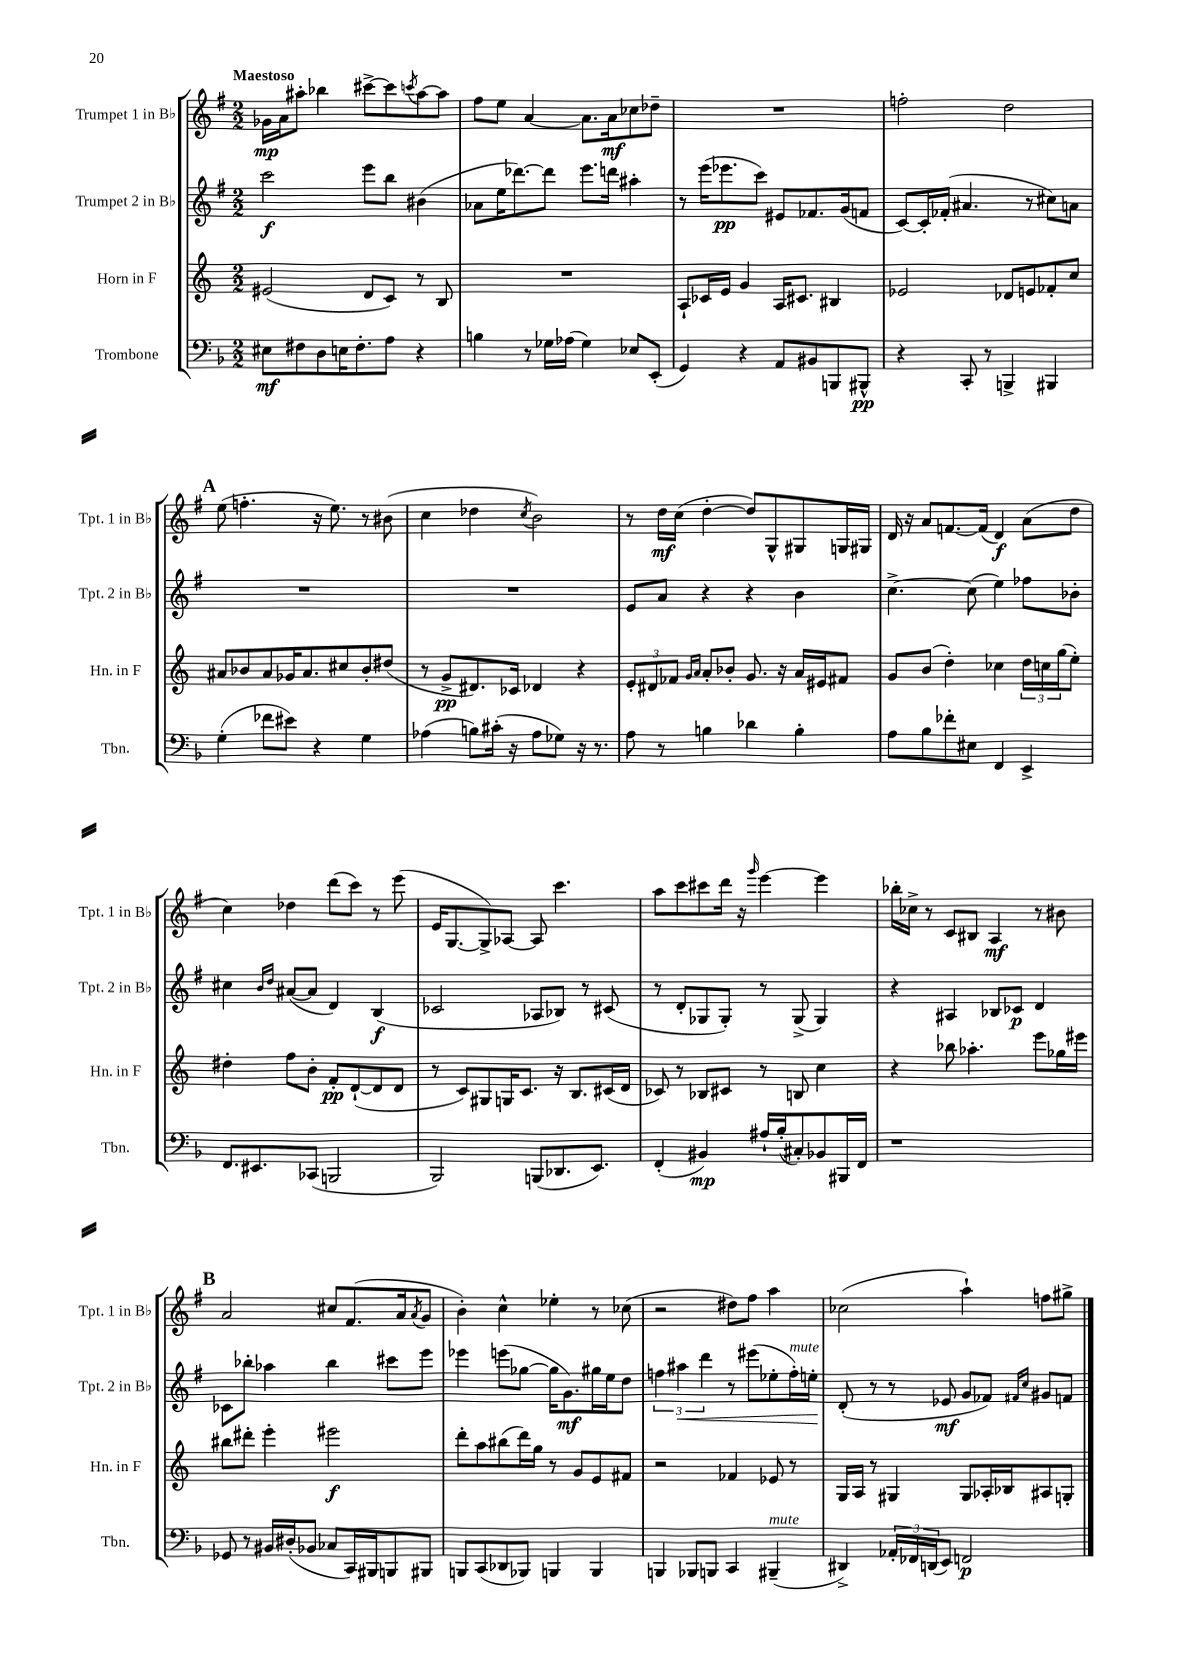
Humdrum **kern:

**kern	**dynam	**kern	**dynam	**kern	**dynam	**kern	**dynam
*part4	*part4	*part3	*part3	*part2	*part2	*part1	*part1
*staff4	*staff4	*staff3	*staff3	*staff2	*staff2	*staff1	*staff1
*I"Trombone	*	*I"Horn in F	*	*I"Trumpet 2 in B♭	*	*I"Trumpet 1 in B♭	*
*I'Tbn.	*	*I'Hn. in F	*	*I'Tpt. 2 in B♭	*	*I'Tpt. 1 in B♭	*
*clefF4	*	*clefG2	*	*clefG2	*	*clefG2	*
*k[b-]	*	*k[]	*	*k[f#]	*	*k[f#]	*
*M2/2	*	*M2/2	*	*M2/2	*	*M2/2	*
=1	=1	=1	=1	=1	=1	=1	=1
!	!	!	!	!	!	!LO:TX:a:B:t=Maestoso	!
8E#X\L	mf	(2e#X/	.	2ccc\	f	16g-X\LL	mp
.	.	.	.	.	.	16a\J	.
8F#X\	.	.	.	.	.	8aa#X'\J	.
8D\	.	.	.	.	.	4bb-X\	.
16En\K	.	.	.	.	.	.	.
8.F#'\	.	.	.	.	.	.	.
.	.	8d/L	.	8eee\L	.	[8ccc#X^\L	.
8A\J	.	8c/J)	.	8bb\J	.	8ccc#\]	.
.	.	.	.	.	.	8qcccn/	.
4r	.	8r	.	(4b#X\	.	[8aa#\	.
.	.	8B/	.	.	.	8aa#\J]	.
=2	=2	=2	=2	=2	=2	=2	=2
4Bn\	.	1r	.	8a-X\L	.	8ff#\L	.
.	.	.	.	16ee\K	.	8ee\J	.
.	.	.	.	[8.ddd-X\)	.	.	.
8r	.	.	.	.	.	[4a/	.
16G-X\LL	.	.	.	8ddd-\J]	.	.	.
(16A-X\JJ	.	.	.	.	.	.	.
4G-\)	.	.	.	8.eee\L	.	8.a\L]	.
.	.	.	.	16dddn\Jk	.	16a\k	mf
8E-X/L	.	.	.	4aa#X'\	.	8cc-X\	.
(8EE'/J	.	.	.	.	.	8dd-X~\J	.
=3	=3	=3	=3	=3	=3	=3	=3
4GG/)	.	8A`/L	.	8r	.	1r	.
.	.	16c-X/L	.	(16eee\KL	.	.	.
.	.	16e/JJ	.	8.eee-X\	pp	.	.
4r	.	4g/	.	.	.	.	.
.	.	.	.	8ccc\J)	.	.	.
8AA/L	.	16A/KL	.	8e#X/L	.	.	.
.	.	8.c#X/J	.	.	.	.	.
8BB#X/	.	.	.	8.f-X/	.	.	.
8BBBn/	.	4B#X/	.	.	.	.	.
.	.	.	.	(16g/k	.	.	.
8BBB#X^^/J	pp	.	.	8fn/J	.	.	.
=4	=4	=4	=4	=4	=4	=4	=4
4r	.	2e-X/	.	[8c/L)	.	2ffn'\	.
.	.	.	.	16c'/L]	.	.	.
.	.	.	.	(16f-X'/JJ	.	.	.
8CC'/	.	.	.	4.a#X/	.	.	.
8r	.	.	.	.	.	.	.
4BBBn^/	.	8d-X/L	.	.	.	2dd\	.
.	.	8en/	.	8r	.	.	.
4BBB#X/	.	8f-X'/	.	8cc#X\L)	.	.	.
.	.	8cc/J	.	8an\J	.	.	.
!!LO:LB:g=z
!!LO:REH:place=s1:t=A
=5	=5	=5	=5	=5	=5	=5	=5
(4G'\	.	8a#X/L	.	1r	.	(8ee\	.
.	.	8b-X/	.	.	.	4.ffn'\	.
8f-X\L	.	8a#/	.	.	.	.	.
8e#X\J)	.	16g-X/K	.	.	.	.	.
.	.	8.a#/	.	.	.	.	.
4r	.	.	.	.	.	16r	.
.	.	.	.	.	.	8.ee\)	.
.	.	8cc#X/	.	.	.	.	.
4G\	.	8b-'/	.	.	.	8r	.
.	.	(8dd#X/J	.	.	.	(8b#X\	.
=6	=6	=6	=6	=6	=6	=6	=6
(4A-X\	.	8r	.	1r	.	4cc\	.
.	.	8g^/L	pp	.	.	.	.
8Bn\L)	.	8.d#X/)	.	.	.	4dd-X\	.
(16c#X'\Jk	.	.	.	.	.	.	.
16r	.	16c-X/Jk	.	.	.	.	.
.	.	.	.	.	.	8qcc/	.
8A-\L	.	4d-X/	.	.	.	2b\)	.
8G-X\J)	.	.	.	.	.	.	.
16r	.	4r	.	.	.	.	.
8.r	.	.	.	.	.	.	.
=7	=7	=7	=7	=7	=7	=7	=7
8A\	.	12e'/L	.	8e/L	.	8r	.
.	.	12d#X/	.	.	.	.	.
8r	.	.	.	8a/J	.	16dd\LL	mf
.	.	12f-X/J	.	.	.	.	.
.	.	.	.	.	.	(16cc\JJ	.
.	.	16qqg/LL	.	.	.	.	.
.	.	16qqa/JJ	.	.	.	.	.
4Bn\	.	8a'/L	.	4r	.	[4dd'\	.
.	.	8b-X'/J	.	.	.	.	.
4d-X\	.	8.g/	.	4r	.	8dd/L])	.
.	.	.	.	.	.	8G^^/	.
.	.	16r	.	.	.	.	.
4B'\	.	16a/LL	.	4b\	.	8G#X/	.
.	.	16e#X/J	.	.	.	.	.
.	.	8f#X/J	.	.	.	16Gn/L	.
.	.	.	.	.	.	16G#X/JJ	.
=8	=8	=8	=8	=8	=8	=8	=8
8A\L	.	8g/L	.	[4.cc^\	.	16d/	.
.	.	.	.	.	.	16r	.
8B-\	.	(8b/J	.	.	.	8a/L	.
8f-X'\	.	4dd'\)	.	.	.	[8.fn/	.
8E#X\J	.	.	.	(8cc\]	.	.	.
.	.	.	.	.	.	(16f/Jk]	.
4FF/	.	4cc-X\	.	4ee\)	.	4d/)	f
4EE^/	.	24dd\LL	.	8ff-X\L	.	(8a\L	.
.	.	24ccn\	.	.	.	.	.
.	.	(24gg\J	.	.	.	.	.
.	.	8ee'\J)	.	8b-X'\J	.	8dd\J	.
!!LO:LB:g=z
=9	=9	=9	=9	=9	=9	=9	=9
8.FF/L	.	4dd#X'\	.	4cc#X\	.	4cc\)	.
8.EE#X/	.	.	.	.	.	.	.
.	.	.	.	16qqb/LL	.	.	.
.	.	.	.	16qqdd/JJ	.	.	.
.	.	8ff\L	.	([8a#X/L	.	4dd-X\	.
(8CC-X/J	.	8b'\J	.	8a#/J]	.	.	.
2BBBn/	.	8f'/L	pp	4d/)	.	(8ddd\L	.
.	.	([8d`/	.	.	.	8ccc\J)	.
.	.	8d/]	.	(4B/	f	8r	.
.	.	8d/J	.	.	.	(8eee\	.
=10	=10	=10	=10	=10	=10	=10	=10
2BBB-/)	.	8r	.	2c-X/	.	16e/KL	.
.	.	.	.	.	.	[8.G/	.
.	.	8c/L)	.	.	.	.	.
.	.	8G#X/	.	.	.	8G^/])	.
.	.	16Gn/K	.	.	.	[8A-X/J	.
.	.	8.c/J	.	.	.	.	.
(8BBBn/L	.	.	.	8A-X/L	.	8A-/]	.
8.DD-X/	.	16r	.	8B-X/J)	.	4.ccc\	.
.	.	8.B/L	.	.	.	.	.
.	.	.	.	8r	.	.	.
8.EE/J)	.	.	.	.	.	.	.
.	.	(16c#X/L	.	(8c#X/	.	.	.
.	.	16d/JJ	.	.	.	.	.
=11	=11	=11	=11	=11	=11	=11	=11
(4FF'/	.	8c-X/)	.	8r	.	8aa\L	.
.	.	8r	.	8d'/L	.	8ccc\	.
4BB#X/)	mp	8B-X/L	.	8G-X/	.	8ccc#X\	.
.	.	8c#X/J	.	8G-'/J)	.	16ddd\Jk	.
.	.	.	.	.	.	16r	.
.	.	.	.	.	.	16qqggg/	.
16A#X`/LL	.	8r	.	8r	.	[4eee\	.
(16B-'/J	.	.	.	.	.	.	.
8C#X'/)	.	8Bn/	.	(8G-^/	.	.	.
8BB-X/	.	4cc\	.	4G-/)	.	4eee\]	.
16BBB#X/L	.	.	.	.	.	.	.
16FF/JJ	.	.	.	.	.	.	.
=12	=12	=12	=12	=12	=12	=12	=12
1r	.	4r	.	4r	.	16bb-X'\LL	.
.	.	.	.	.	.	16cc-X^\JJ	.
.	.	.	.	.	.	8r	.
.	.	8bb-X\	.	4A#X/	.	8c/L	.
.	.	4.aa-X'\	.	.	.	8B#X/J	.
.	.	.	.	8B-X/L	.	4A/	mf
.	.	.	.	8c-X/J	p	.	.
.	.	8eee\L	.	4d/	.	8r	.
.	.	16gg-X\L	.	.	.	8b#X\	.
.	.	16eee#X\JJ	.	.	.	.	.
!!LO:LB:g=z
!!LO:REH:place=s1:t=B
=13	=13	=13	=13	=13	=13	=13	=13
8GG-X/	.	8bb#X\L	.	8c-X\L	.	2a/	.
8r	.	8ddd#X'\J	.	8bb-X'\J	.	.	.
16BB#X/LL	.	4eee'\	.	4aa-X\	.	.	.
(16D#X'/J	.	.	.	.	.	.	.
8BB-X/J	.	.	.	.	.	.	.
8C-X/L	.	2eee#X\	f	4bb-\	.	8cc#X/L	.
16CC/L)	.	.	.	.	.	(8.f#/	.
16BBB#X/J	.	.	.	.	.	.	.
8BBBn/	.	.	.	8ccc#X\L	.	.	.
.	.	.	.	.	.	16a/k	.
.	.	.	.	.	.	8qa/	.
8BBB#X/J	.	.	.	8eee\J	.	8g/J	.
=14	=14	=14	=14	=14	=14	=14	=14
8BBBn/L	.	8ddd'\L	.	4eee-X\	.	4b'\)	.
(8CC/	.	8aa\	.	.	.	.	.
8DD-X/	.	(8bb#X\	.	(8eeen\L	.	4cc^^\	.
8BBB-X/J)	.	16ddd\L)	.	[8gg-X\J	.	.	.
.	.	16gg\JJ	.	.	.	.	.
4BBBn/	.	8r	.	16gg-\KL]	.	4ee-X'\	.
.	.	.	.	8.g\)	mf	.	.
.	.	8g/L	.	.	.	.	.
4BBB/	.	8e/	.	16gg#X\L	.	8r	.
.	.	.	.	16ee\J	.	.	.
.	.	8f#X/J	.	8dd\J	.	(8cc-X\	.
=15	=15	=15	=15	=15	=15	=15	=15
4BBBn/	.	2r	.	6ffn\	.	2r	.
!	!	!	!	!	!LO:HP:b	!	!
.	.	.	.	6aa#X\	<	.	.
8BBB-X/L	.	.	.	.	.	.	.
.	.	.	.	6ddd\	.	.	.
8BBBn/J	.	.	.	.	.	.	.
4CC/	.	4f-X/	.	8r	.	8dd#X\L)	.
.	.	.	.	(8eee#X\L	.	8ff#\J	.
!LO:TX:a:i:t=mute	!	!	!	!	!	!	!
(4BBB#X~/	.	8e-X/	.	8ee-X'\	.	4aa\	.
!	!	!	!	!LO:TX:a:i:t=mute	!	!	!
.	.	8r	.	16ff'\L)	.	.	.
.	.	.	.	16een'\JJ	.	.	.
.	.	.	.	.	[	.	.
=16	=16	=16	=16	=16	=16	=16	=16
4DD#X^/)	.	16G/LL	.	(8d'/	.	(2cc-X\	.
.	.	16A/JJ	.	.	.	.	.
.	.	8r	.	8r	.	.	.
24AA-X'/LL	.	4G#X/	.	8r	.	.	.
24FF-X/	.	.	.	.	.	.	.
(24DDn/J	.	.	.	.	.	.	.
8EE/J)	.	.	.	8e-X/	mf	.	.
2FFn/	p	8G#/L	.	8g/L	.	4aa`\)	.
.	.	16A-X'/L	.	8f-X/J)	.	.	.
.	.	16B-X/J	.	.	.	.	.
.	.	.	.	16qqf#X/LL	.	.	.
.	.	.	.	16qqcc/JJ	.	.	.
.	.	8A#X/	.	8g#X/L	.	8ffn\L	.
.	.	8Gn'/J	.	8fn/J	.	8gg#X^\J	.
==	==	==	==	==	==	==	==
*-	*-	*-	*-	*-	*-	*-	*-
